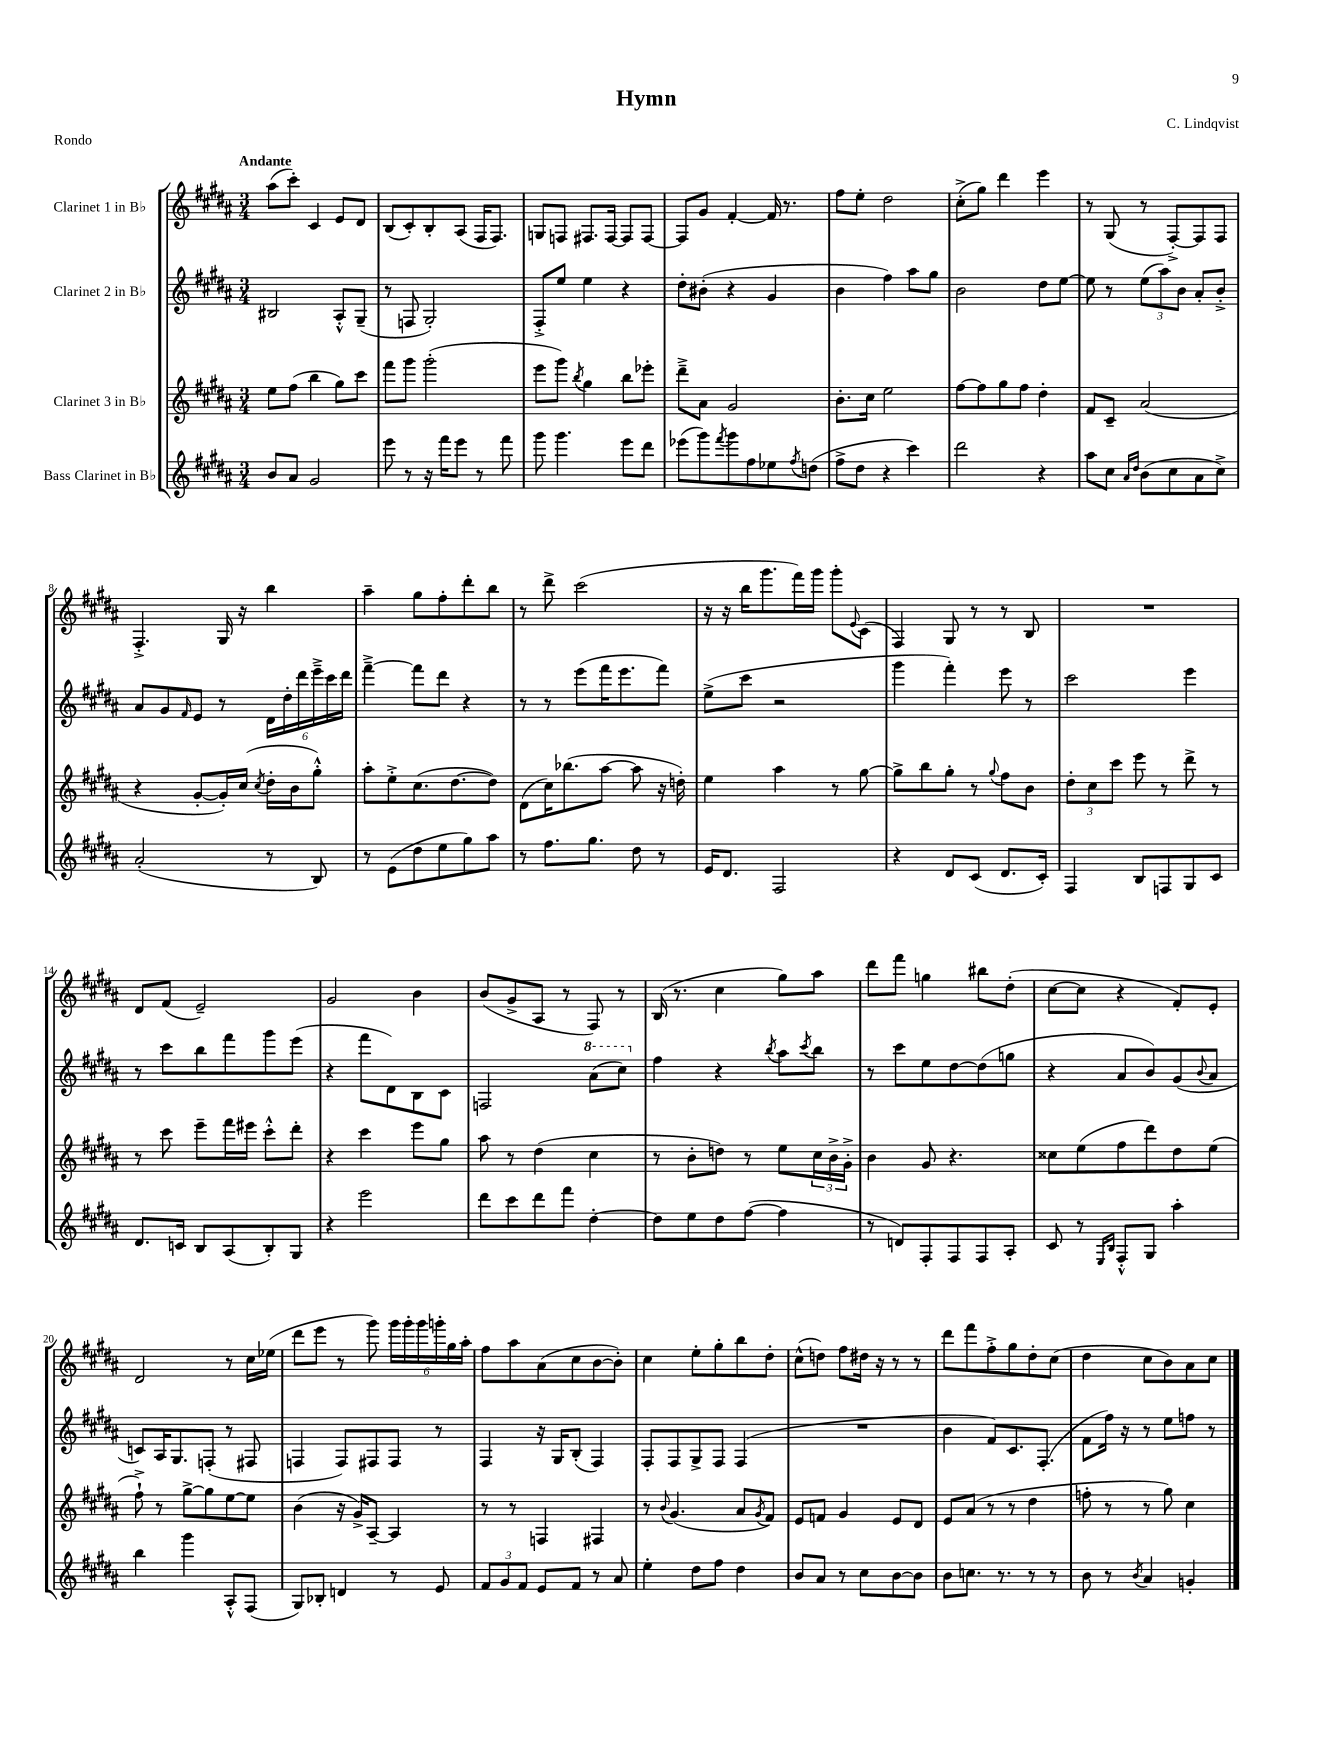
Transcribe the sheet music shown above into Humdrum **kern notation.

**kern	**kern	**kern	**kern
*part4	*part3	*part2	*part1
*staff4	*staff3	*staff2	*staff1
*I"Bass Clarinet in B♭	*I"Clarinet 3 in B♭	*I"Clarinet 2 in B♭	*I"Clarinet 1 in B♭
*clefG2	*clefG2	*clefG2	*clefG2
*k[f#c#g#d#a#]	*k[f#c#g#d#a#]	*k[f#c#g#d#a#]	*k[f#c#g#d#a#]
*M3/4	*M3/4	*M3/4	*M3/4
=1	=1	=1	=1
!	!	!	!LO:TX:a:B:t=Andante
8b/L	8ee\L	2B#X/	(8aa#\L
8a#/J	(8ff#\J	.	8ccc#'\J)
2g#/	4bb\	.	4c#/
.	8gg#\L)	8A#'^^/L	8e/L
.	8ccc#\J	(8G#~/J	8d#/J
=2	=2	=2	=2
8eee\	8fff#\L	8r	(8B/L
8r	8ggg#\J	8Fn/	8c#'/)
16r	(2ggg#'\	2G#'/)	8B'/
16fff#\KL	.	.	.
8eee\J	.	.	(8A#/J
8r	.	.	16F#/KL
.	.	.	8.F#/J)
8fff#\	.	.	.
=3	=3	=3	=3
8ggg#\	8eee\L	8F#'^/L	8Gn/L
4.ggg#\	8ggg#\J)	8ee/J	8Fn/J
.	8qbb/	.	.
.	4gg#\	4ee\	8.F#X/L
.	.	.	[16F#/Jk
8eee\L	8bb\L	4r	8F#/L]
8ddd#\J	8eee-X'\J	.	[8F#/J
=4	=4	=4	=4
(8eee-X\L	8ddd#~^\L	8dd#'\L	8F#/L]
8ggg#\)	8a#\J	(8b#X'\J	8g#/J
8qfff#/	.	.	.
8ggg#\	2g#/	4r	[4f#'/
8ff#\	.	.	.
8ee-X\	.	4g#/	16f#/]
.	.	.	8.r
8qff#/	.	.	.
(8ddn\J	.	.	.
=5	=5	=5	=5
8ff#^\L	8.b'\L	4b\	8ff#\L
8dd#\J	.	.	8ee'\J
.	16cc#\Jk	.	.
4r	2ee\	4ff#\)	2dd#\
4ccc#\)	.	8aa#\L	.
.	.	8gg#\J	.
=6	=6	=6	=6
2ddd#\	[8ff#\L	2b\	(8cc#'^\L
.	8ff#\]	.	8gg#\J)
.	8gg#\	.	4ddd#\
.	8ff#\J	.	.
4r	4dd#'\	8dd#\L	4eee\
.	.	[8ee\J	.
=7	=7	=7	=7
8aa#\L	8f#/L	8ee\]	8r
8cc#\J	8c#~/J	8r	(8G#/
16qqa#/LL	.	.	.
16qqdd#/JJ	.	.	.
(8b\L	(2a#/	(12ee\L	8r
.	.	12aa#\)	.
8cc#\	.	.	[8F#'^/L)
.	.	12b\J	.
8a#\	.	8a#'/L	8F#/]
8cc#^\J)	.	8b'^/J	8F#/J
!!LO:LB:g=z
=8	=8	=8	=8
(2a#'/	4r	8a#/L	4.F#'^/
.	.	8g#/	.
.	.	16qqf#/	.
.	[8g#'/L	8e/J	.
.	16g#'/L])	8r	16G#/
.	(16cc#/JJ	.	16r
.	8qcc#/	.	.
8r	16dd#'\LL	24d#\LL	4bb\
.	.	24dd#'\	.
.	16b\J	.	.
.	.	24ddd#\	.
8B/)	8gg#'^^\J)	24eee~^\	.
.	.	24ccc#\	.
.	.	24ddd#\JJ	.
=9	=9	=9	=9
8r	8aa#'\L	[4fff#~^\	4aa#~\
(8e\L	8ee'^\	.	.
8dd#\	(8.cc#\	8fff#\L]	8gg#\L
8ee\	.	8ddd#\J	8ff#'\
.	[8.dd#\	.	.
8gg#\)	.	4r	8ddd#'\
8aa#\J	8dd#\J])	.	8bb\J
=10	=10	=10	=10
8r	(8d#\L	8r	8r
8.ff#\L	16cc#\K)	8r	8ddd#^\
.	(8.bb-X\	.	.
.	.	(8eee\L	(2ccc#\
8.gg#\J	.	.	.
.	[8aa#\J	16fff#\K	.
.	.	8.eee\	.
8dd#\	8aa#\]	.	.
8r	16r	8fff#\J)	.
.	16ddn'\)	.	.
=11	=11	=11	=11
16e/KL	4ee\	(8ee^\L	16r
8.d#/J	.	.	16r
.	.	8ccc#\J	16bb\KL
.	.	.	8.ggg#\
2F#/	4aa#\	2r	.
.	.	.	16fff#\L)
.	.	.	16ggg#\JJ
.	8r	.	8ggg#'\L
.	.	.	8qqe/
.	[8gg#\	.	(8c#\J
=12	=12	=12	=12
4r	8gg#^\L]	4ggg#\	4F#/)
.	8bb\	.	.
8d#/L	8gg#'\J	4fff#'\)	8G#/
(8c#/J	8r	.	8r
.	8qqgg#/	.	.
8.d#/L	8ff#\L	8eee\	8r
.	8b\J	8r	8B/
16c#'/Jk)	.	.	.
=13	=13	=13	=13
4F#/	12dd#'\L	2ccc#\	2.r
.	12cc#\	.	.
.	12ccc#\J	.	.
8B/L	8eee\	.	.
8Fn/	8r	.	.
8G#/	8ddd#^\	4eee\	.
8c#/J	8r	.	.
!!LO:LB:g=z
=14	=14	=14	=14
8.d#/L	8r	8r	8d#/L
.	8ccc#\	8ccc#\L	(8f#/J
16cn/Jk	.	.	.
8B/L	8eee~\L	8bb\	2e~/)
(8A#/	16fff#\L	8fff#\	.
.	16eee#X\JJ	.	.
8B'/)	8ccc#'^^\L	8ggg#\	.
8G#/J	8ddd#'\J	(8eee\J	.
=15	=15	=15	=15
4r	4r	4r	2g#/
2eee\	4ccc#\	8fff#\L	.
.	.	8d#\)	.
.	8eee\L	8B\	4b\
.	8gg#\J	8c#\J	.
=16	=16	=16	=16
8ddd#\L	8aa#\	2Fn/	(8b/L
8ccc#\	8r	.	8g#^/
8ddd#\	(4dd#\	.	8A#/J
8fff#\J	.	.	8r
*	*	*8va	*
[4dd#'\	4cc#\	(8aa#\L	8F#/)
.	.	8ccc#\J)	8r
=17	=17	=17	=17
*	*	*X8va	*
8dd#\L]	8r	4ff#\	(16B/
.	.	.	8.r
8ee\	8b'\L	.	.
8dd#\	8ddn\J)	4r	4cc#\
([8ff#\J	8r	.	.
.	.	8qbb/	.
4ff#\]	8ee\L	8aa#\L	8gg#\L)
.	.	8qccc#/	.
.	24cc#\L	8bb\J	8aa#\J
.	24b^\	.	.
.	24g#'^\JJ	.	.
=18	=18	=18	=18
8r	4b\	8r	8ddd#\L
8dn/L)	.	8ccc#\L	8fff#\J
8F#'/	8g#/	8ee\	4ggn\
8F#/	4.r	[8dd#\	.
8F#/	.	(8dd#\]	8bb#X\L
8A#'/J	.	8ggn\J	(8dd#'\J
=19	=19	=19	=19
8c#/	8cc##X\L	4r	[8cc#\L
8r	(8ee\	.	8cc#\J]
16qqE/LL	.	.	.
16qqB/JJ	.	.	.
8F#'^^/L	8ff#\	8a#/L	4r
8G#/J	8ddd#\)	8b/)	.
4aa#'\	8dd#\	(8g#/	8f#'/L)
.	.	8qqb/	.
.	(8ee\J	8a#/J	8e'/J
!!LO:LB:g=z
=20	=20	=20	=20
4bb\	8ff#`^\)	8cn/L)	2d#/
.	8r	16A#/K	.
.	.	8.G#/	.
4ggg#\	[8gg#^\L	.	.
.	8gg#\]	(8Fn'/J	.
8A#'^^/L	[8ee\	8r	8r
(8F#/J	8ee\J]	8F#X/	16cc#\LL
.	.	.	(16ee-X\JJ
=21	=21	=21	=21
8G#/L)	(4b\	4Fn/	8ddd#\L
8B-X'/J	.	.	8eee\J
4dn/	16r	8F/L)	8r
.	16g#^/KL)	.	.
.	[8A#~/J	8F#X/	8ggg#\)
8r	4A#/]	8F#/J	24ggg#\LL
.	.	.	24ggg#'\
.	.	.	24ggg#\
8e/	.	8r	24gggn'\
.	.	.	24gg#\
.	.	.	24aa#'\JJ
=22	=22	=22	=22
12f#/L	8r	4F#/	8ff#\L
12g#/	.	.	.
.	8r	.	8aa#\
12f#/J	.	.	.
8e/L	4Fn/	16r	(8a#\
.	.	16G#/KL	.
8f#/J	.	(8B'/J	8cc#\
8r	4F#X/	4F#/)	[8b\
8a#/	.	.	8b'\J])
=23	=23	=23	=23
4ee'\	8r	8F#'/L	4cc#\
.	8qqb/	.	.
.	(4.g#/	8F#/	.
8dd#\L	.	8G#^/	8ee'\L
8ff#\J	.	8F#/J	8gg#'\
4dd#\	8a#/L	(4F#/	8bb\
.	8qg#/	.	.
.	8f#/J)	.	8dd#'\J
=24	=24	=24	=24
8b/L	8e/L	2.r	(8cc#^^\L
8a#/J	8fn/J	.	8ddn\J)
8r	4g#/	.	8ff#\L
8cc#\L	.	.	16dd#X\Jk
.	.	.	16r
[8b\	8e/L	.	8r
8b\J]	8d#/J	.	8r
=25	=25	=25	=25
8b\L	8e/L	4b\	8ddd#\L
8.ccn\J	(8a#/J	.	8fff#\
.	8r	8f#/L)	8ff#'^\
8.r	.	.	.
.	8r	8.c#/	8gg#\
8r	4dd#\	.	8dd#'\
.	.	(8.F#'/J	.
8r	.	.	(8cc#\J
=26	=26	=26	=26
8b\	8ffn'\	8f#\L	4dd#\
8r	8r	16ff#\Jk)	.
.	.	16r	.
8qb/	.	.	.
4a#/	8r	8r	8cc#\L
.	8gg#\)	8ee\L	8b\)
4gn'/	4cc#\	8ffn\J	8a#\
.	.	8r	8cc#\J
==	==	==	==
*-	*-	*-	*-
